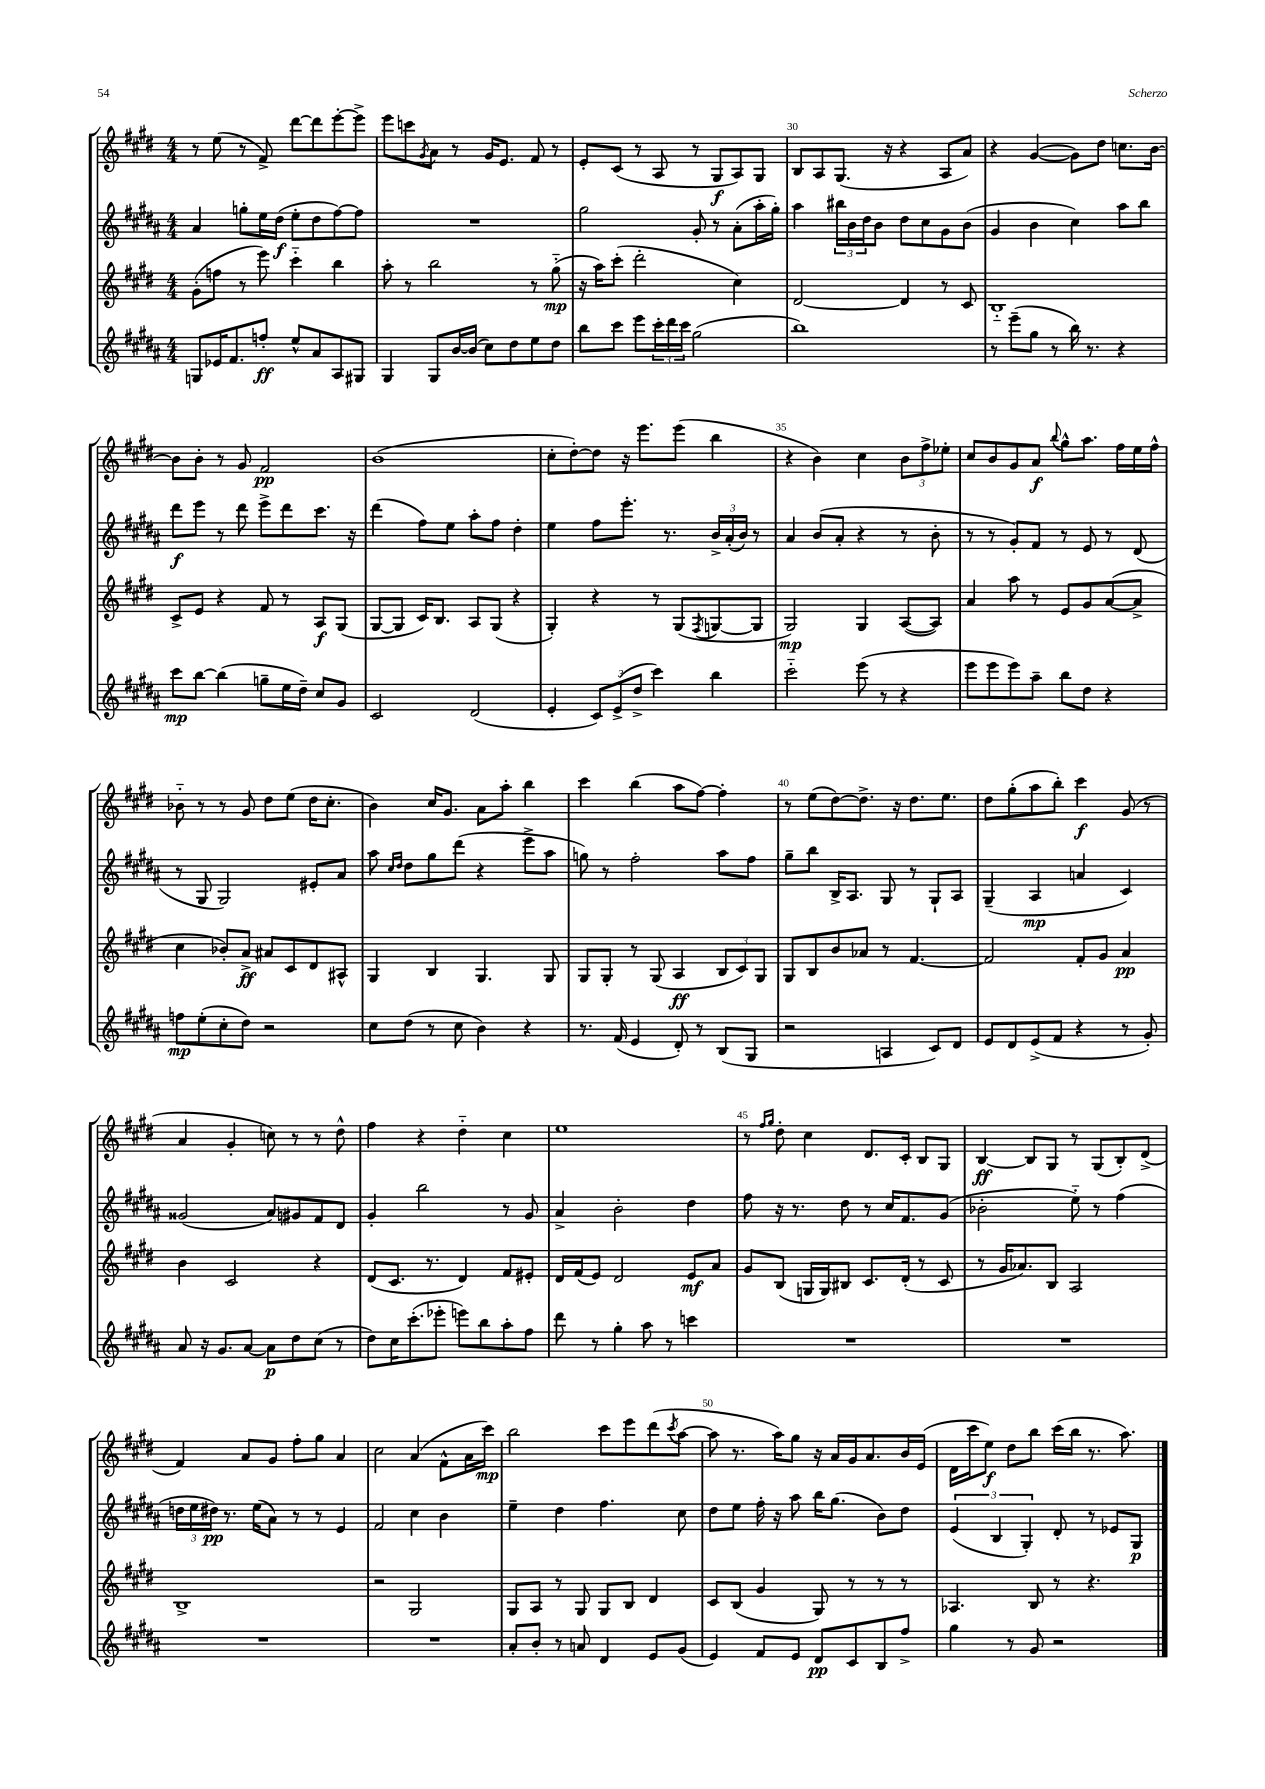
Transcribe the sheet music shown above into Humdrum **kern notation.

**kern	**dynam	**kern	**dynam	**kern	**dynam	**kern	**dynam
*part4	*part4	*part3	*part3	*part2	*part2	*part1	*part1
*staff4	*staff4	*staff3	*staff3	*staff2	*staff2	*staff1	*staff1
*clefG2	*	*clefG2	*	*clefG2	*	*clefG2	*
*k[f#c#g#d#a#]	*	*k[f#c#g#d#]	*	*k[f#c#g#d#a#]	*	*k[f#c#g#d#]	*
*M4/4	*	*M4/4	*	*M4/4	*	*M4/4	*
=27	=27	=27	=27	=27	=27	=27	=27
8Gn/L	.	(8g#'\L	.	4a#/	.	8r	.
16e-X/K	.	8ffn\J	.	.	.	(8ee\	.
8.f#/	.	.	.	.	.	.	.
.	.	8r	.	8ggn'\L	.	8r	.
8ffn'/J	ff	8eee\)	.	16ee\L	.	8f#^/)	.
.	.	.	.	(16dd#\JJ	f	.	.
8ee^^/L	.	4ccc#\	.	8ee'\L	.	[8ddd#\L	.
8a#/	.	.	.	8dd#\	.	8ddd#\]	.
8A#/	.	4bb\	.	[8ff#\)	.	[8eee'\	.
8G#X/J	.	.	.	8ff#\J]	.	8eee^\J]	.
=28	=28	=28	=28	=28	=28	=28	=28
4G#/	.	8aa'\	.	1r	.	8eee\L	.
.	.	8r	.	.	.	8cccn\	.
.	.	.	.	.	.	8qg#/	.
8G#/L	.	2bb\	.	.	.	8a\J	.
[16b/L	.	.	.	.	.	8r	.
(16b/JJ]	.	.	.	.	.	.	.
8cc#\L)	.	.	.	.	.	16g#/KL	.
.	.	.	.	.	.	8.e/J	.
8dd#\	.	.	.	.	.	.	.
8ee\	.	8r	.	.	.	8f#/	.
8dd#\J	.	(8gg#\	mp	.	.	8r	.
=29	=29	=29	=29	=29	=29	=29	=29
8bb\L	.	16r	.	2gg#\	.	8e'/L	.
.	.	16aa\KL)	.	.	.	.	.
8ccc#\J	.	(8ccc#'\J	.	.	.	(8c#/J	.
8eee\L	.	2ddd#'\	.	.	.	8r	.
24ccc#'\L	.	.	.	.	.	8A/	.
24ddd#\	.	.	.	.	.	.	.
24ccc#\JJ	.	.	.	.	.	.	.
(2gg#\	.	.	.	8g#'/	.	8r	.
.	.	.	.	8r	.	8G#/L	f
.	.	4cc#\)	.	(8a#'\L	.	8A/)	.
.	.	.	.	16aa#'\L	.	8G#/J	.
.	.	.	.	16gg#'\JJ)	.	.	.
=30	=30	=30	=30	=30	=30	=30	=30
1bb)	.	[2d#/	.	4aa#\	.	8B/L	.
.	.	.	.	.	.	8A/	.
.	.	.	.	24bb#X\LL	.	(8.G#/J	.
.	.	.	.	24b\	.	.	.
.	.	.	.	24dd#\J	.	.	.
.	.	.	.	8b\J	.	.	.
.	.	.	.	.	.	16r	.
.	.	4d#/]	.	8dd#\L	.	4r	.
.	.	.	.	8cc#\	.	.	.
.	.	8r	.	8g#\	.	8A/L	.
.	.	8c#/	.	(8b\J	.	8a/J)	.
=31	=31	=31	=31	=31	=31	=31	=31
8r	.	1B	.	4g#/	.	4r	.
(8eee~\L	.	.	.	.	.	.	.
8gg#\J	.	.	.	4b\	.	([4g#/	.
8r	.	.	.	.	.	.	.
16bb\)	.	.	.	4cc#\)	.	8g#\L])	.
8.r	.	.	.	.	.	.	.
.	.	.	.	.	.	8dd#\J	.
4r	.	.	.	8aa#\L	.	8.ccn\L	.
.	.	.	.	8bb\J	.	.	.
.	.	.	.	.	.	[16b\Jk	.
!!LO:LB:g=z
=32	=32	=32	=32	=32	=32	=32	=32
8ccc#\L	mp	8c#^/L	.	8ddd#\L	f	8b\L]	.
[8bb\J	.	8e/J	.	8eee\J	.	8b'\J	.
(4bb\]	.	4r	.	8r	.	8r	.
.	.	.	.	8ddd#\	.	8g#/	.
8ggn~\L	.	8f#/	.	8eee^\L	.	2f#/	pp
16ee\L	.	8r	.	8ddd#\	.	.	.
16dd#~\JJ)	.	.	.	.	.	.	.
8cc#/L	.	8A/L	f	8.ccc#\J	.	.	.
8g#/J	.	(8G#/J	.	.	.	.	.
.	.	.	.	16r	.	.	.
=33	=33	=33	=33	=33	=33	=33	=33
2c#/	.	[8G#/L	.	(4ddd#\	.	(1b	.
.	.	8G#/J]	.	.	.	.	.
.	.	16c#/KL)	.	8ff#\L)	.	.	.
.	.	8.B/J	.	.	.	.	.
.	.	.	.	8ee\J	.	.	.
(2d#/	.	8A/L	.	8aa#'\L	.	.	.
.	.	(8G#/J	.	8ff#\J	.	.	.
.	.	4r	.	4dd#'\	.	.	.
=34	=34	=34	=34	=34	=34	=34	=34
4e'/	.	4G#'/)	.	4ee\	.	8cc#'\L	.
.	.	.	.	.	.	[8dd#'\)	.
12c#/L)	.	4r	.	8ff#\L	.	8dd#\J]	.
(12e^/	.	.	.	.	.	.	.
.	.	.	.	8.eee'\J	.	16r	.
12dd#^/J	.	.	.	.	.	.	.
.	.	.	.	.	.	8.eee\L	.
4ccc#\)	.	8r	.	.	.	.	.
.	.	.	.	8.r	.	.	.
.	.	(8G#/L	.	.	.	(8eee\J	.
.	.	8qF#/	.	.	.	.	.
4bb\	.	[8Gn/	.	24b^/LL	.	4bb\	.
.	.	.	.	(24a#'/	.	.	.
.	.	.	.	24b/JJ)	.	.	.
.	.	8G/J]	.	8r	.	.	.
=35	=35	=35	=35	=35	=35	=35	=35
2ccc#\	.	2G#/)	mp	4a#/	.	4r	.
.	.	.	.	(8b/L	.	4b\)	.
.	.	.	.	8a#'/J	.	.	.
(8eee\	.	4G#/	.	4r	.	4cc#\	.
8r	.	.	.	.	.	.	.
4r	.	([8A/L	.	8r	.	12b\L	.
.	.	.	.	.	.	12ff#^\	.
.	.	8A/J])	.	8b'\	.	.	.
.	.	.	.	.	.	12ee-X'\J	.
=36	=36	=36	=36	=36	=36	=36	=36
8eee\L	.	4a/	.	8r	.	8cc#/L	.
8eee\	.	.	.	8r	.	8b/	.
8eee\)	.	8aa\	.	8g#'/L)	.	8g#/	.
8aa#~\J	.	8r	.	8f#/J	.	8a/J	f
.	.	.	.	.	.	8qqbb/	.
8bb\L	.	8e/L	.	8r	.	8gg#^^\L	.
8dd#\J	.	8g#/	.	8e/	.	8.aa\J	.
4r	.	([8a/	.	8r	.	.	.
.	.	.	.	.	.	16ff#\LL	.
.	.	8a^/J]	.	(8d#/	.	16ee\	.
.	.	.	.	.	.	16ff#^^\JJ	.
!!LO:LB:g=z
=37	=37	=37	=37	=37	=37	=37	=37
8ffn\L	mp	4cc#\	.	8r	.	8b-X\	.
(8ee'\	.	.	.	8G#/	.	8r	.
8cc#'\	.	8b-X'/L)	.	2G#/)	.	8r	.
8dd#\J)	.	8a^/J	ff	.	.	8g#/	.
2r	.	8a#X/L	.	.	.	8dd#\L	.
.	.	8c#/	.	.	.	(8ee\J	.
.	.	8d#/	.	8e#X'/L	.	16dd#\KL	.
.	.	.	.	.	.	8.cc#'\J	.
.	.	8A#X^^/J	.	8a#/J	.	.	.
=38	=38	=38	=38	=38	=38	=38	=38
8cc#\L	.	4G#/	.	8aa#\	.	4b\)	.
.	.	.	.	16qqcc#/LL	.	.	.
.	.	.	.	16qqdd#/JJ	.	.	.
(8dd#\J	.	.	.	8dd#\L	.	.	.
8r	.	4B/	.	8gg#\	.	16cc#/KL	.
.	.	.	.	.	.	8.g#/J	.
8cc#\	.	.	.	(8ddd#\J	.	.	.
4b\)	.	4.G#/	.	4r	.	8a\L	.
.	.	.	.	.	.	8aa'\J	.
4r	.	.	.	8eee^\L	.	4bb\	.
.	.	8G#/	.	8aa#\J	.	.	.
=39	=39	=39	=39	=39	=39	=39	=39
8.r	.	8G#/L	.	8ggn\)	.	4ccc#\	.
.	.	8G#'/J	.	8r	.	.	.
(16f#/	.	.	.	.	.	.	.
4e/	.	8r	.	2ff#'\	.	(4bb\	.
.	.	(8G#/	.	.	.	.	.
8d#'/)	.	4A/	ff	.	.	8aa\L	.
8r	.	.	.	.	.	[8ff#\J)	.
(8B/L	.	12B/L	.	8aa#\L	.	4ff#'\]	.
.	.	12c#/)	.	.	.	.	.
8G#/J	.	.	.	8ff#\J	.	.	.
.	.	12G#/J	.	.	.	.	.
=40	=40	=40	=40	=40	=40	=40	=40
2r	.	8G#/L	.	8gg#~\L	.	8r	.
.	.	8B/	.	8bb\J	.	(8ee\L	.
.	.	8b/	.	16B^/KL	.	[8dd#\)	.
.	.	.	.	8.A#/J	.	.	.
.	.	8a-X/J	.	.	.	8.dd#^\J]	.
4An/	.	8r	.	8G#/	.	.	.
.	.	.	.	.	.	16r	.
.	.	[4.f#/	.	8r	.	8.dd#\L	.
8c#/L)	.	.	.	8G#`/L	.	.	.
.	.	.	.	.	.	8.ee\J	.
8d#/J	.	.	.	8A#/J	.	.	.
=41	=41	=41	=41	=41	=41	=41	=41
8e/L	.	2f#/]	.	(4G#~/	.	8dd#\L	.
8d#/	.	.	.	.	.	(8gg#'\	.
(8e^/	.	.	.	4A#/	mp	8aa\	.
8f#/J	.	.	.	.	.	8bb'\J)	.
4r	.	8f#'/L	.	4an/	.	4ccc#\	f
.	.	8g#/J	.	.	.	.	.
8r	.	4a/	pp	4c#/)	.	(8g#/	.
8g#'/)	.	.	.	.	.	8r	.
!!LO:LB:g=z
=42	=42	=42	=42	=42	=42	=42	=42
8a#/	.	4b\	.	(2g##X/	.	4a/	.
16r	.	.	.	.	.	.	.
8.g#/L	.	.	.	.	.	.	.
.	.	2c#/	.	.	.	4g#'/	.
[8a#/J	.	.	.	.	.	.	.
8a#\L]	p	.	.	8a#/L)	.	8ccn\)	.
8dd#\	.	.	.	8g#X/	.	8r	.
(8cc#\J	.	4r	.	8f#/	.	8r	.
8r	.	.	.	8d#/J	.	8dd#^^\	.
=43	=43	=43	=43	=43	=43	=43	=43
8dd#\L)	.	(8d#/L	.	4g#'/	.	4ff#\	.
16cc#\K	.	8.c#/J	.	.	.	.	.
(8.ccc#'\	.	.	.	.	.	.	.
.	.	.	.	2bb\	.	4r	.
.	.	8.r	.	.	.	.	.
8eee-X'\J	.	.	.	.	.	.	.
8eeen\L)	.	4d#/)	.	.	.	4dd#\	.
8bb\	.	.	.	.	.	.	.
8aa#'\	.	8f#/L	.	8r	.	4cc#\	.
8ff#\J	.	8e#X'/J	.	8g#/	.	.	.
=44	=44	=44	=44	=44	=44	=44	=44
8ddd#\	.	16d#/LL	.	4a#^/	.	1ee	.
.	.	(16f#/J	.	.	.	.	.
8r	.	8e/J)	.	.	.	.	.
4gg#'\	.	2d#/	.	2b'\	.	.	.
8aa#\	.	.	.	.	.	.	.
8r	.	.	.	.	.	.	.
4cccn\	.	8e/L	mf	4dd#\	.	.	.
.	.	8a/J	.	.	.	.	.
=45	=45	=45	=45	=45	=45	=45	=45
1r	.	8g#/L	.	8ff#\	.	8r	.
.	.	.	.	.	.	16qqff#/LL	.
.	.	.	.	.	.	16qqgg#/JJ	.
.	.	(8B/J	.	16r	.	8dd#'\	.
.	.	.	.	8.r	.	.	.
.	.	16Gn/LL	.	.	.	4cc#\	.
.	.	16G/J)	.	.	.	.	.
.	.	8B#X/J	.	8dd#\	.	.	.
.	.	8.c#/L	.	8r	.	8.d#/L	.
.	.	.	.	16cc#/KL	.	.	.
.	.	(16d#'/Jk	.	8.f#/	.	16c#'/Jk	.
.	.	8r	.	.	.	8B/L	.
.	.	8c#/	.	(8g#/J	.	8G#/J	.
=46	=46	=46	=46	=46	=46	=46	=46
1r	.	8r	.	2b-X'\	.	[4B/	ff
.	.	16g#/KL	.	.	.	.	.
.	.	8.a-X/)	.	.	.	.	.
.	.	.	.	.	.	8B/L]	.
.	.	8B/J	.	.	.	8G#/J	.
.	.	2A/	.	8ee\)	.	8r	.
.	.	.	.	8r	.	(8G#/L	.
.	.	.	.	(4ff#\	.	8B'/)	.
.	.	.	.	.	.	(8d#^/J	.
!!LO:LB:g=z
=47	=47	=47	=47	=47	=47	=47	=47
1r	.	1B^	.	24ddn\LL	.	4f#/)	.
.	.	.	.	24ee\	.	.	.
.	.	.	.	24dd#X\JJ)	pp	.	.
.	.	.	.	8.r	.	.	.
.	.	.	.	.	.	8a/L	.
.	.	.	.	(16ee\KL	.	.	.
.	.	.	.	8a#\J)	.	8g#/J	.
.	.	.	.	8r	.	8ff#'\L	.
.	.	.	.	8r	.	8gg#\J	.
.	.	.	.	4e/	.	4a/	.
=48	=48	=48	=48	=48	=48	=48	=48
1r	.	2r	.	2f#/	.	2cc#\	.
.	.	2G#/	.	4cc#\	.	(4a/	.
.	.	.	.	4b\	.	8f#^^\L	.
.	.	.	.	.	.	16a\L	.
.	.	.	.	.	.	16ccc#\JJ)	mp
=49	=49	=49	=49	=49	=49	=49	=49
8a#'/L	.	8G#/L	.	4ee~\	.	2bb\	.
8b'/J	.	8A/J	.	.	.	.	.
8r	.	8r	.	4dd#\	.	.	.
8an/	.	8G#/	.	.	.	.	.
4d#/	.	8G#/L	.	4.ff#\	.	8ccc#\L	.
.	.	8B/J	.	.	.	8eee\	.
8e/L	.	4d#/	.	.	.	(8ddd#\	.
.	.	.	.	.	.	8qccc#/	.
(8g#/J	.	.	.	8cc#\	.	[8aa\J	.
=50	=50	=50	=50	=50	=50	=50	=50
4e/)	.	8c#/L	.	8dd#\L	.	8aa\]	.
.	.	(8B/J	.	8ee\J	.	8.r	.
8f#/L	.	4g#/	.	16ff#'\	.	.	.
.	.	.	.	16r	.	16aa\KL)	.
8e/J	.	.	.	8aa#\	.	8gg#\J	.
8d#/L	pp	8G#/)	.	16bb\KL	.	16r	.
.	.	.	.	(8.gg#\J	.	16a/LL	.
8c#/	.	8r	.	.	.	16g#/J	.
.	.	.	.	.	.	8.a/	.
8B/	.	8r	.	8b\L)	.	.	.
8ff#^/J	.	8r	.	8dd#\J	.	16b/L	.
.	.	.	.	.	.	(16e/JJ	.
=51	=51	=51	=51	=51	=51	=51	=51
4gg#\	.	4.A-X/	.	(6e/	.	16d#\LL	.
.	.	.	.	.	.	16ccc#\J	.
.	.	.	.	.	.	8ee\J)	f
.	.	.	.	6B/	.	.	.
8r	.	.	.	.	.	8dd#\L	.
.	.	.	.	6G#'/)	.	.	.
8g#/	.	8B/	.	.	.	8bb\J	.
2r	.	8r	.	8d#'/	.	(16ccc#\LL	.
.	.	.	.	.	.	16bb\JJ	.
.	.	4.r	.	8r	.	8.r	.
.	.	.	.	8e-X/L	.	.	.
.	.	.	.	.	.	8.aa\)	.
.	.	.	.	8G#/J	p	.	.
==	==	==	==	==	==	==	==
*-	*-	*-	*-	*-	*-	*-	*-
